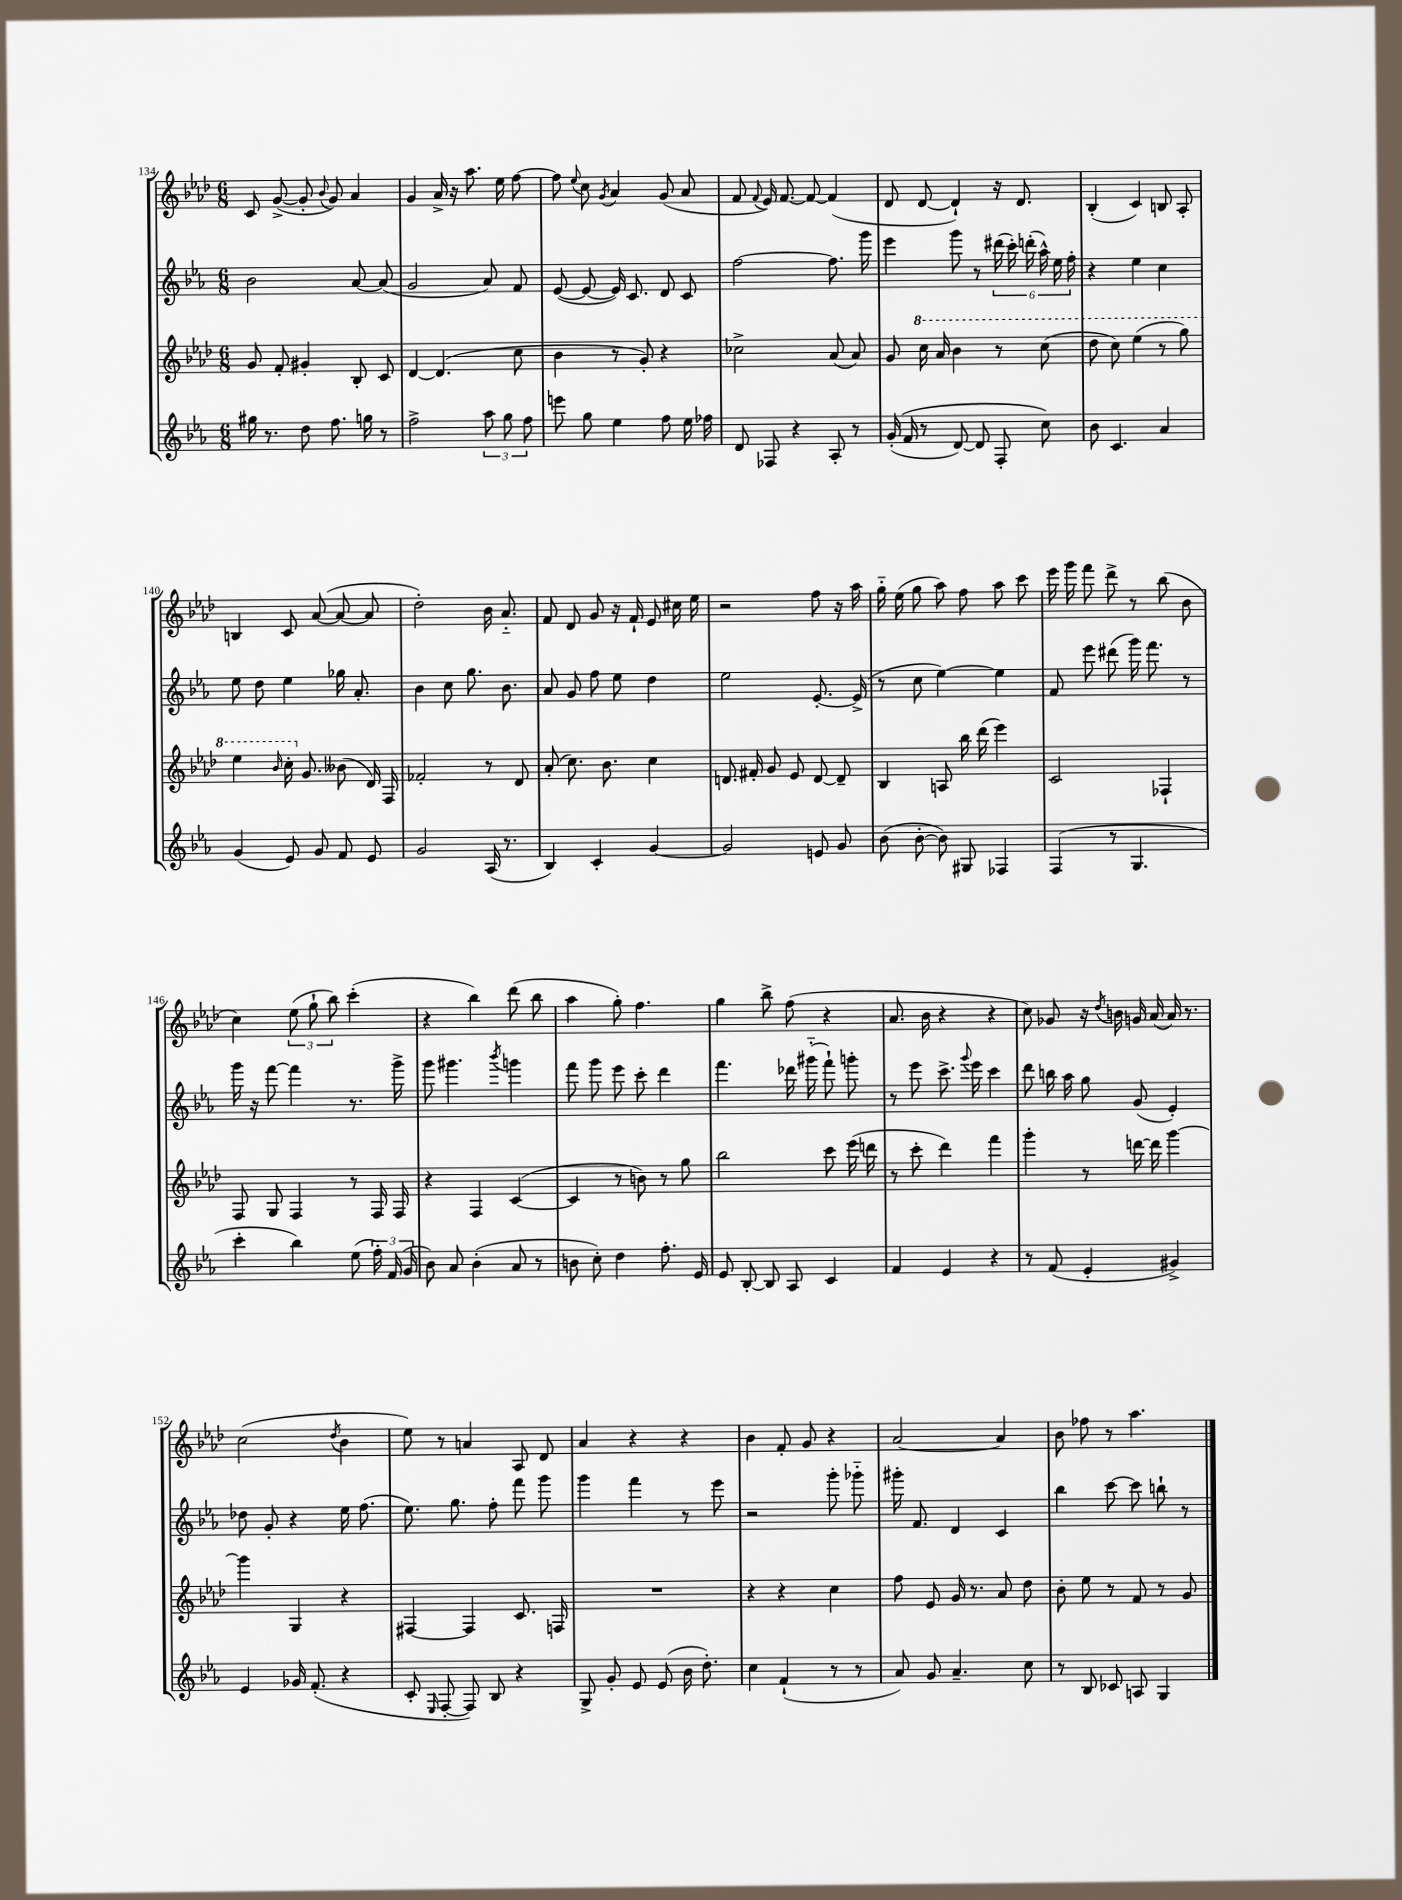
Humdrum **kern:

**kern	**kern	**kern	**kern
*staff4	*staff3	*staff2	*staff1
*clefG2	*clefG2	*clefG2	*clefG2
*k[b-e-a-]	*k[b-e-a-d-]	*k[b-e-a-]	*k[b-e-a-d-]
*M6/8	*M6/8	*M6/8	*M6/8
16gg#	8g	2b-	8c
8.r	.	.	.
.	8f'	.	([8g^
8dd	4g#'	.	8g']
.	.	.	8qqb-
8.ff	.	.	8g)
.	8B-'	[8a-	4a-
16gg	.	.	.
8r	8c	(8a-]	.
=	=	=	=
2ff^	[4d-	2g	4g
.	(4.d-]	.	16a-^
.	.	.	16r
.	.	.	8.aa-
12aa-	.	8a-)	.
.	.	.	16ee-
12gg	.	.	.
.	8cc	8f	[8ff
12ff	.	.	.
=	=	=	=
8eee	4b-	([8e-	8ff]
.	.	.	8qqee-
8gg	.	8e-_	8cc
.	.	.	8qg
4ee-	8r	16e-])	4a-
.	.	8.c	.
.	8g')	.	.
8ff	4r	8d	(8g
16ee-	.	8c	8a-
16ff-	.	.	.
=	=	=	=
8d	2cc-^	[2ff	8f
.	.	.	8qqf
8F-	.	.	16e-)
.	.	.	[8.f
4r	.	.	.
.	.	.	8f_
8A-'	(8a-	8.ff]	(4f]
8r	8a-)	.	.
.	.	16ggg	.
=	=	=	=
&((16g'	8g	4eee-	8d-
16f	.	.	.
8r	16ccc	.	[8d-
.	16aa-	.	.
[8d)	4bb-	8ggg	4d-`])
8d]	.	8r	.
8F'	8r	(24ddd#	16r
.	.	24ccc')	.
.	.	.	8.d-
.	.	(24ddd'	.
8cc&)	(8ccc	24aa-^^)	.
.	.	24ee-	.
.	.	24ff'	.
=	=	=	=
8b-	8ddd-	4r	(4B-'
4.c	8ccc)	.	.
.	(4eee-	4ee-	4c)
4a-	8r	4cc	8B
.	8ggg)	.	8A-'
=	=	=	=
(4g	4eee-	8ee-	4B
.	.	8dd	.
.	16qqbb-	.	.
8e-)	16ccc'	4ee-	8c
.	8.g	.	.
8g	.	.	([8a-
8f	(8b--	16gg-	8a-_
.	.	8.a-'	.
8e-	16d-)	.	8a-]
.	16F	.	.
=	=	=	=
2g	2f-'	4b-	2dd-')
.	.	8cc	.
.	.	8.gg	.
(16A-	8r	.	16b-
8.r	.	8.b-	8.a-'~
.	8d-	.	.
=	=	=	=
4B-)	(8a-'	8a-	8f
.	8.cc)	8g	8d-
4c'	.	8ff	8g
.	8.b-	.	.
.	.	8ee-	16r
.	.	.	16f`
[4g	4cc	4dd	8e-
.	.	.	16cc#
.	.	.	16ee-
=	=	=	=
2g]	8.d	2ee-	2r
.	16f#'	.	.
.	8g	.	.
.	8e-	.	.
8e	[8d	[8.e-'	8ff
8g	8d~]	.	16r
.	.	(16e-^]	16aa-
=	=	=	=
(8b-	4B-	8r	16gg'~
.	.	.	(16ee-
[8b-'	.	8cc	8gg
8b-])	8A	[4ee-)	8aa-)
8G#	16bb-	.	8ff
.	(16ddd-	.	.
4F-	4eee-)	4ee-]	8aa-
.	.	.	8ccc
=	=	=	=
(4F	2c	8f	16eee-
.	.	.	16ggg
.	.	8eee-	8fff
8r	.	(8ddd#	8ddd-^
4.G	.	16ggg)	8r
.	.	8.fff	.
.	4F-`	.	(8bb-
.	.	8r	8b-
=	=	=	=
4ccc'	8F	16ggg	4cc)
.	.	16r	.
.	8G	[8fff	.
4bb-)	4F	4fff]	(12ee-
.	.	.	12gg`
.	.	.	12bb-)
(8ee-	8r	8.r	(4ccc'
24ff')	16F	.	.
(24f	.	.	.
.	16F	16ggg^	.
24g	.	.	.
=	=	=	=
8b-)	4r	8ggg	4r
8a-	.	4.ggg#	.
(4b-'	4F	.	4bb-)
.	.	8qbbb-	.
8a-	([4c	4ggg	(8ddd-
8r	.	.	8bb-
=	=	=	=
8b	4c]	8fff	4aa-
8cc')	.	8ggg	.
4dd	8r	8eee-	8gg')
.	8b)	8ccc'	4.ff
8.ff'	8r	4ddd	.
.	8gg	.	.
16e-	.	.	.
=	=	=	=
8e-	2bb-	4.fff	4gg
[8B-'	.	.	.
8B-]	.	.	8bb-^
8A-	.	16ddd-	(8ff
.	.	(16ggg#'~	.
4c	8ccc	8fff`)	4r
.	(16eee-	8ggg'	.
.	16ddd	.	.
=	=	=	=
4f	8r	8r	8.a-
.	8ccc'	8eee-	.
.	.	.	16b-
4e-	4ddd-)	8.ccc^	4r
.	.	8qqggg	.
.	.	16eee-	.
4r	4fff	4ccc	4r
=	=	=	=
8r	4ggg'	8ddd	8cc)
(8f	.	16bb	8g-
.	.	16aa-	.
4e-'	8r	8gg	16r
.	.	.	8qdd-
.	.	.	16b
.	[16ddd	(8g	16g
.	16ddd]	.	(16a-
4g#^)	[4ggg	4e-')	16a-)
.	.	.	8.r
=	=	=	=
4e-	4ggg]	8dd-	(2cc
.	.	8g'	.
16g-	4G	4r	.
(8.f'	.	.	.
.	.	.	8qdd-
4r	4r	16ee-	4b-
.	.	(8.ff	.
=	=	=	=
8c'	[4F#	8.ee-)	8ee-)
16qqE-	.	.	.
[8F'	.	.	8r
.	.	8.gg	.
8F])	4F#]	.	4a
8B-	.	8ff'	.
4r	8.c	8fff	8A-
.	.	8ggg	8d-
.	16F	.	.
=	=	=	=
8G^	2.r	4ggg	4a-
8g'	.	.	.
8e-	.	4fff	4r
(8e-	.	.	.
16b-	.	8r	4r
8.dd')	.	.	.
.	.	8eee-	.
=	=	=	=
4cc	4r	2r	4b-
(4f`	4r	.	8f'
.	.	.	8g
8r	4cc	8ggg'	4r
8r	.	8ggg-'~	.
=	=	=	=
8a-)	8ff	16ggg#'	[2a-
.	.	8.f	.
8g	8e-	.	.
4.a-~	16g	4d	.
.	8.r	.	.
.	8a-	4c	4a-]
8cc	8dd-	.	.
=	=	=	=
8r	8b-'	4bb-	8b-
8B-	8ee-	.	8ff-
8c-	8r	[8ccc	8r
8A	8f	8ccc]	4.aa-
4G	8r	8bb`	.
.	8g	8r	.
==	==	==	==
*-	*-	*-	*-
